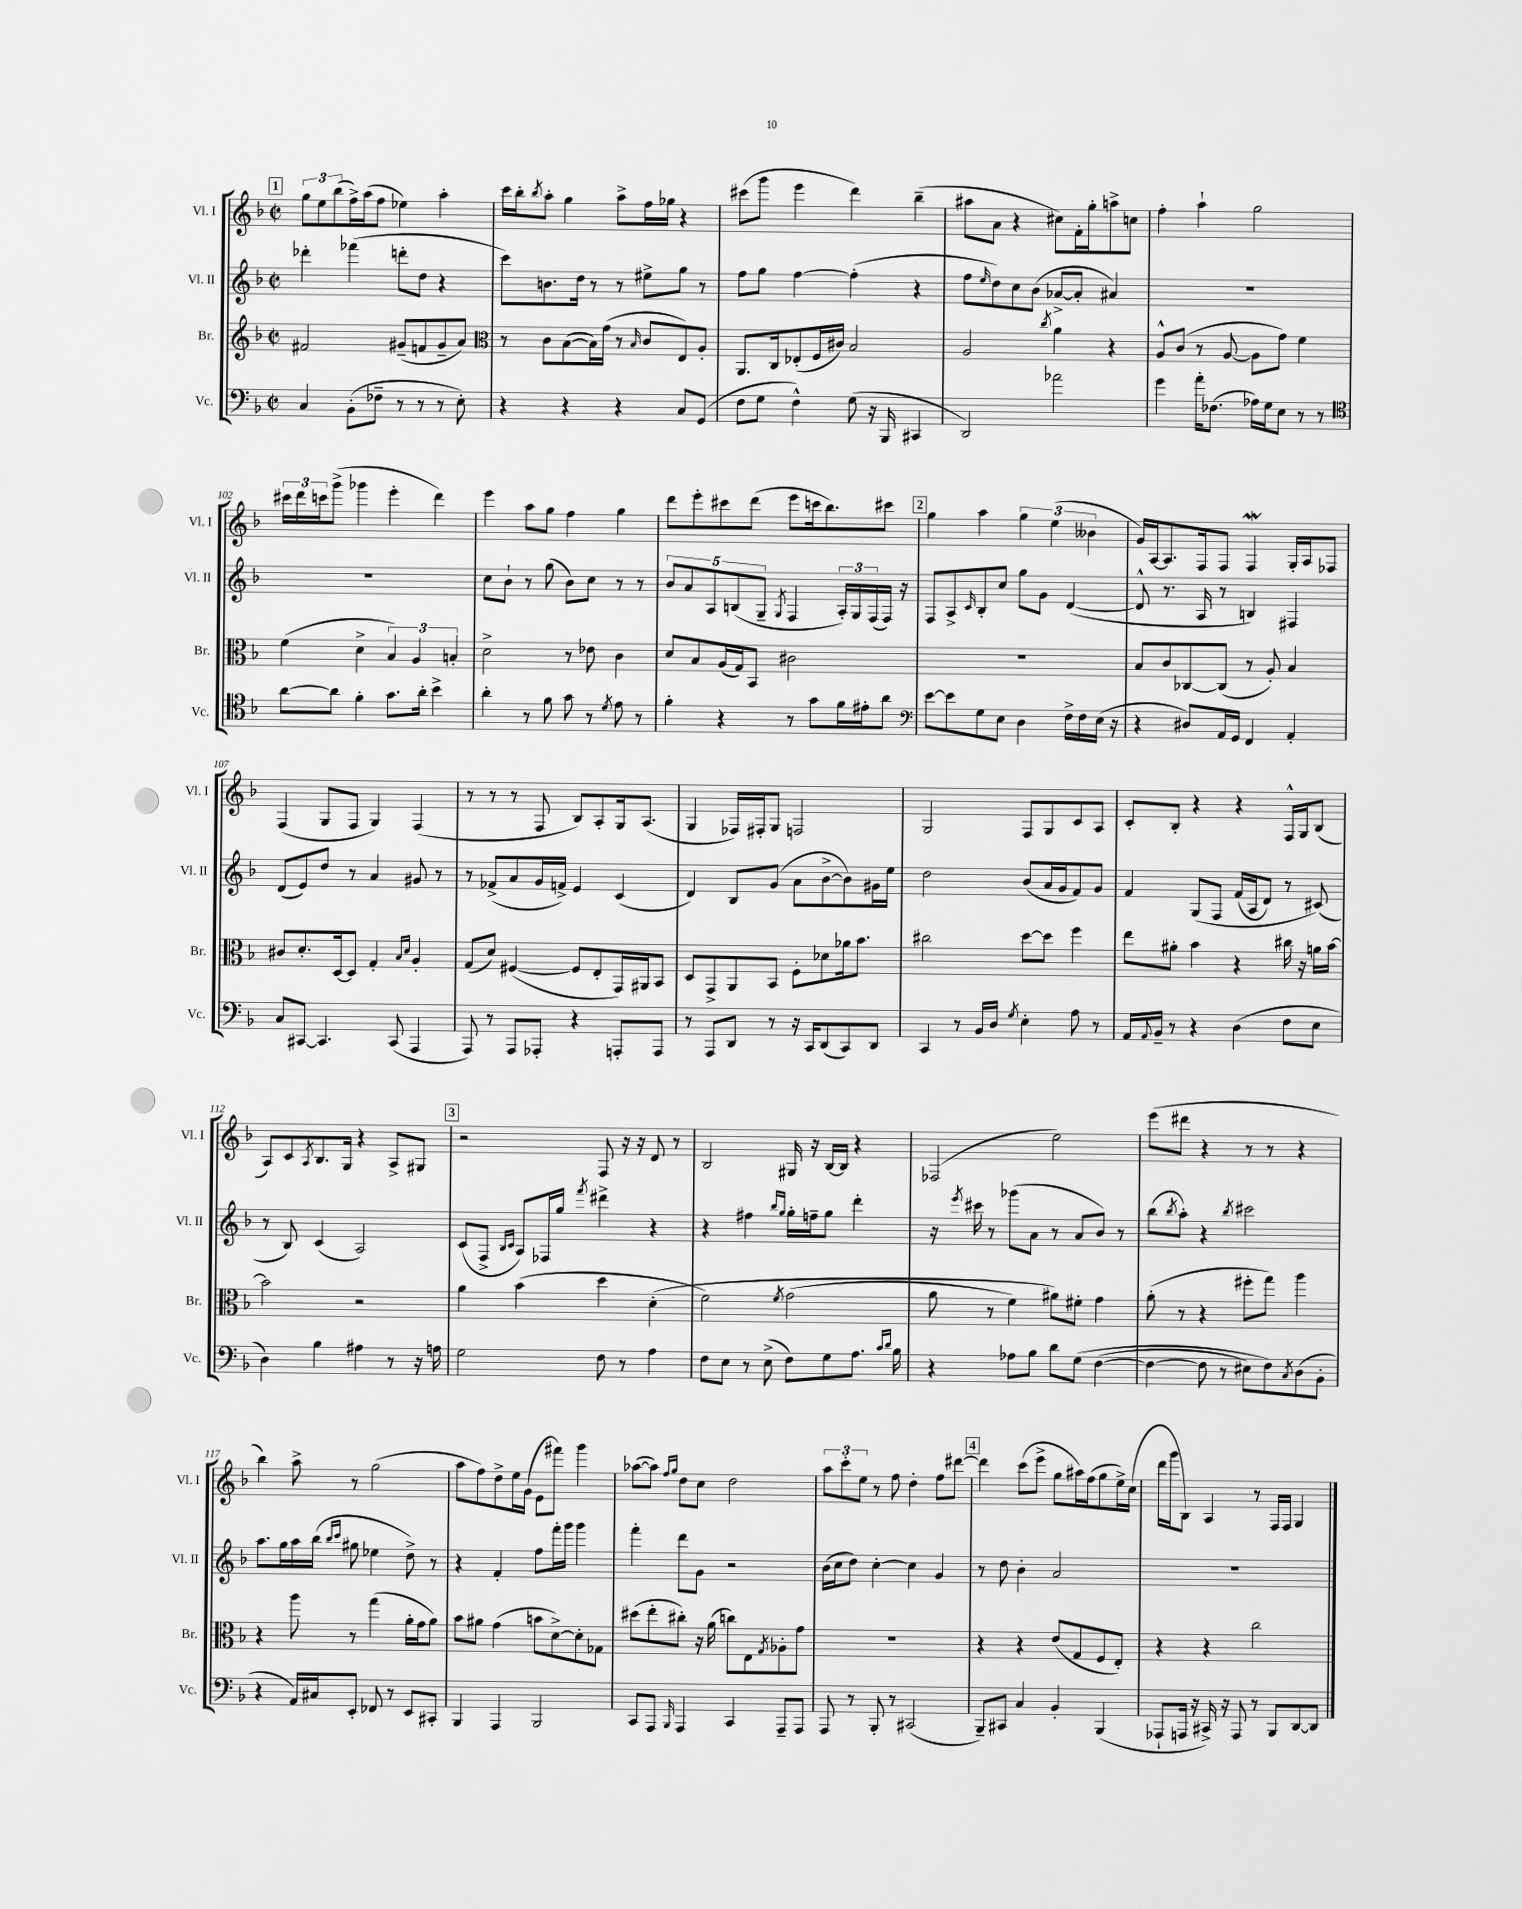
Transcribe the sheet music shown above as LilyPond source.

<<
\new StaffGroup <<
\new Staff = "s0" \with { instrumentName = "Vl. I" shortInstrumentName = "Vl. I" } {
    \clef treble \key f \major \defaultTimeSignature \time 2/2
    \mark \markup { \box "1" } \tuplet 3/2 { g''8 e''8 bes''8( } f''16->) a''16( f''8 ees''4) a''4-. |
    c'''16 bes''16-. \acciaccatura { bes''8 } a''8-. g''4 a''8-> f''16 ges''16 r4 |
    cis'''8( g'''8 e'''4 d'''4) bes''4--( |
    ais''8 a'8 r4 cis''8) f'16-. g''16-. a''8-> c''8 |
    f''4-. a''4-! g''2 |
    \tuplet 3/2 { cis'''16 d'''16 c'''16 } g'''8->( ges'''4 e'''4-. d'''4) |
    e'''4 a''8 g''8 f''4 g''4 |
    d'''8 e'''8-. cis'''8 d'''8( e'''8 c'''16 bes''8.) cis'''8 |
    \mark \markup { \box "2" } g''4 a''4 \tuplet 3/2 { g''4 e''4( beses'4 } |
    g'16) a16~ a8. f16 f8 f4\mordent g16-. a16 fes8 |
    f4( g8 f8 g4) f4( |
    r8 r8 r8 f8 bes8) a8-. g16 a8.( |
    g4 fes16) fis16-. g8 f2 |
    g2 f8 g8 c'8 a8 |
    c'8-. bes8-. r4 r4 f16-^ g16 bes8( |
    a8) c'8 \acciaccatura { a8 } bes8. g16 r4 a8-> gis8 |
    \mark \markup { \box "3" } r2 f8 r16 r16 d'8 r8 |
    bes2 gis16 r16 bes16~ bes16 r4 |
    fes2( e''2) |
    e'''8( dis'''8 r4 r8 r8 r4 |
    bes''4) a''8-> r8 g''2( |
    a''8 f''8) d''8-> e''16 g'16( e'8 fis'''8) g'''4 |
    aes''8~( aes''8) \grace { f''16 g''16 } d''8 c''8 d''2 |
    \tuplet 3/2 { a''8 c'''8-. e''8 } r8 f''8 d''4-. f''8 dis'''8~ |
    \mark \markup { \box "4" } dis'''4 c'''8( e'''8-> g''8 ais''16) f''16( g''8 e''16->) c''16( |
    d'''16 g'''16 bes8) a4 r8 f16 f16 g4 \bar "|." |
}
\new Staff = "s1" \with { instrumentName = "Vl. II" shortInstrumentName = "Vl. II" } {
    \clef treble \key f \major \defaultTimeSignature \time 2/2
    \mark \markup { \box "1" } des'''4-. fes'''4( d'''8-. d''8 r4 |
    c'''8) b'8. d''16 r8 r8 eis''8-> g''8 r8 |
    f''8 g''8 f''4~ f''4-.( r4 |
    f''8 \grace { e''16 } d''8) c''8 bes'8( aes'8~-> aes'8-. ais'4) |
    R1 |
    R1 |
    c''8 bes'8-! r8 g''8( bes'8) c''8 r8 r8 |
    \tuplet 5/4 { bes'8 a'8 a8 b8( g8-- } \acciaccatura { g8 } f4 \tuplet 3/2 { a16-.) g16 f16( } f16) r16 |
    \mark \markup { \box "2" } f8 a8-> \grace { c'16 } bes8-. c''8 g''8 g'8 d'4~( |
    d'8-^ r8. a16 r8 b4) fis4 |
    d'8( e'8) d''8 r8 a'4 gis'8 r8 |
    r8 fes'8->( a'8 g'16 f'16->) e'4 c'4( |
    d'4) bes8 g'8( a'8 bes'8~-> bes'8) gis'16 e''16 |
    d''2 bes'8( a'16 g'16 f'8) g'8 |
    f'4 g8\( f8 f'16( a16 d'8) r8 cis'8(\) |
    r8 bes8) c'4( a2) |
    \mark \markup { \box "3" } c'8( f8-> \grace { bes16 c'16 } a8) fes16 g''16 \acciaccatura { f'''8 } dis'''4-> r4 |
    r4 fis''4 \grace { bes''16 g''16 } g''16-. f''16-- g''8 d'''4-. |
    r16 \acciaccatura { e'''8 } cis'''16 r8 ges'''8( a'8 r8 a'8 bes'8) r8 |
    bes''8( \acciaccatura { bes''8 } a''8-.) r4 \acciaccatura { bes''8 } cis'''2 |
    a''8. g''16 a''16 bes''16( \grace { bes''16 c'''16 } gis''8 ees''4 d''8->) r8 |
    r4 f'4-. f''8 f'''16-. g'''16 g'''4 |
    f'''4-. d'''8 g'8 r2 |
    bes'16( c''16 d''8) c''4~-. c''4 g'4 |
    \mark \markup { \box "4" } r8 d''8 bes'4-. a'2 |
    R1 \bar "|." |
}
\new Staff = "s2" \with { instrumentName = "Br." shortInstrumentName = "Br." } {
    \clef treble \key f \major \defaultTimeSignature \time 2/2
    \mark \markup { \box "1" } fis'2 gis'8--( f'8 gis'8-- a'8) |
    \clef alto r8 c'8 bes8~( bes16) g'16( r8 \grace { bes16 } c'8 e8) a8-. |
    a,8. c16 ees8-.( f16 cis'16) bes2 |
    a2 \acciaccatura { c''8 } a'4 r4 |
    a8-^ c'8( r8 a8~ a8 g'8) f'4 |
    f'4( d'4-> \tuplet 3/2 { bes4) a4 b4-. } |
    d'2-> r8 ees'8 c'4 |
    d'8 bes8 a16( g16) bes,8 cis'2 |
    \mark \markup { \box "2" } R1 |
    bes8 c'8 ces8~ ces8( r8 a8-.) bes4 |
    cis'8 d'8.-. d16~ d8 g4-. \grace { bes16 d'16 } a4-. |
    g8( d'8) fis4~( fis8 e8-. g,16) ais,16 bes,8 |
    d8 g,8-> a,8 bes,8 f8-. des'8 aes'16 bes'8. |
    cis''2 d''8~ d''8 f''4 |
    e''8 ais'8-. bes'4 r4 cis''16 r16 a'16 bes'16~ |
    bes'2 r2 |
    \mark \markup { \box "3" } a'4 bes'4( d''4 d'4-.\( |
    f'2) \acciaccatura { f'8 } g'2( |
    a'8 r8 f'4) ais'8\) fis'8-. g'4 |
    a'8-.( r8 r4 fis''8-. g''8) a''4 |
    r4 a''8 r8 g''4( a'16-. g'16 a'8) |
    bes'8 ais'8 g'4( b'8 d'8~->) d'8-. ges8 |
    dis''8( e''8-. cis''8-.) r16 a'16( c''8) e8 \acciaccatura { g8 } aes8-. g'8 |
    R1 |
    \mark \markup { \box "4" } r4 r4 e'8( g8 f8 e8-.) |
    r4 r4 c''2 \bar "|." |
}
\new Staff = "s3" \with { instrumentName = "Vc." shortInstrumentName = "Vc." } {
    \clef bass \key f \major \defaultTimeSignature \time 2/2
    \mark \markup { \box "1" } c4 bes,8-.( fes8-- r8 r8 r8 e8-.) |
    r4 r4 r4 c8 g,8( |
    f8 g8 f4-^) g8( r16 bes,,16 cis,4 |
    d,2) aes'2 |
    g'4 a'16-. fes8.( aes16) g16 e8 r8 r8 |
    \clef tenor a'8~ a'8 f'4-. g'8. a'16-. bes'4-> |
    a'4-. r8 f'8 g'8 r8 \acciaccatura { d'8 } e'8 r8 |
    f'4-. r4 r8 g'8 f'16 eis'16-. a'8 |
    \mark \markup { \box "2" } \clef bass e'8~ e'8 g8 e8 d4 f16-> f16 e16( r16 |
    r4 dis8) a,16 g,16 f,4 a,4-. |
    c8 cis,8~ cis,4. cis,8( a,,4 |
    a,,8) r8 a,,8 aes,,8-. r4 a,,8-. a,,8 |
    r8 a,,8 d,8 r8 r16 c,16 d,8( c,8) d,8 |
    c,4 r8 bes,16 d16 \acciaccatura { g8 } e4-. a8 r8 |
    a,16 \appoggiatura { a,8 } bes,16-- r8 r4 d4( f8 e8 |
    d4) bes4 ais4 r8 r16 a16 |
    \mark \markup { \box "3" } g2 f8 r8 a4 |
    f8 e8 r8 e8->( f8) g8 a8. \grace { c'16 d'16 } bes16 |
    r4 aes8 bes8 d'8 g8\( f4~( |
    f4~ f8 r8 eis8) f8\) \acciaccatura { c8 } d8( bes,8-. |
    r4 a,16) cis16 e,8-. fes,8 r8 e,8 cis,8-. |
    bes,,4 a,,4 bes,,2 |
    c,8 a,,8 \grace { bes,,16 } a,,4 c,4 a,,8-- a,,8 |
    a,,8 r8 bes,,8-. r8 cis,2( |
    \mark \markup { \box "4" } bes,,8--) cis,8 c4 bes,4-. bes,,4( |
    aes,,8-! a,,16 r16 cis,16->) r16 a,,8 r8 bes,,8 d,8~ d,8 \bar "|." |
}
>>
>>
\layout { \context { \Score currentBarNumber = #97 } }
